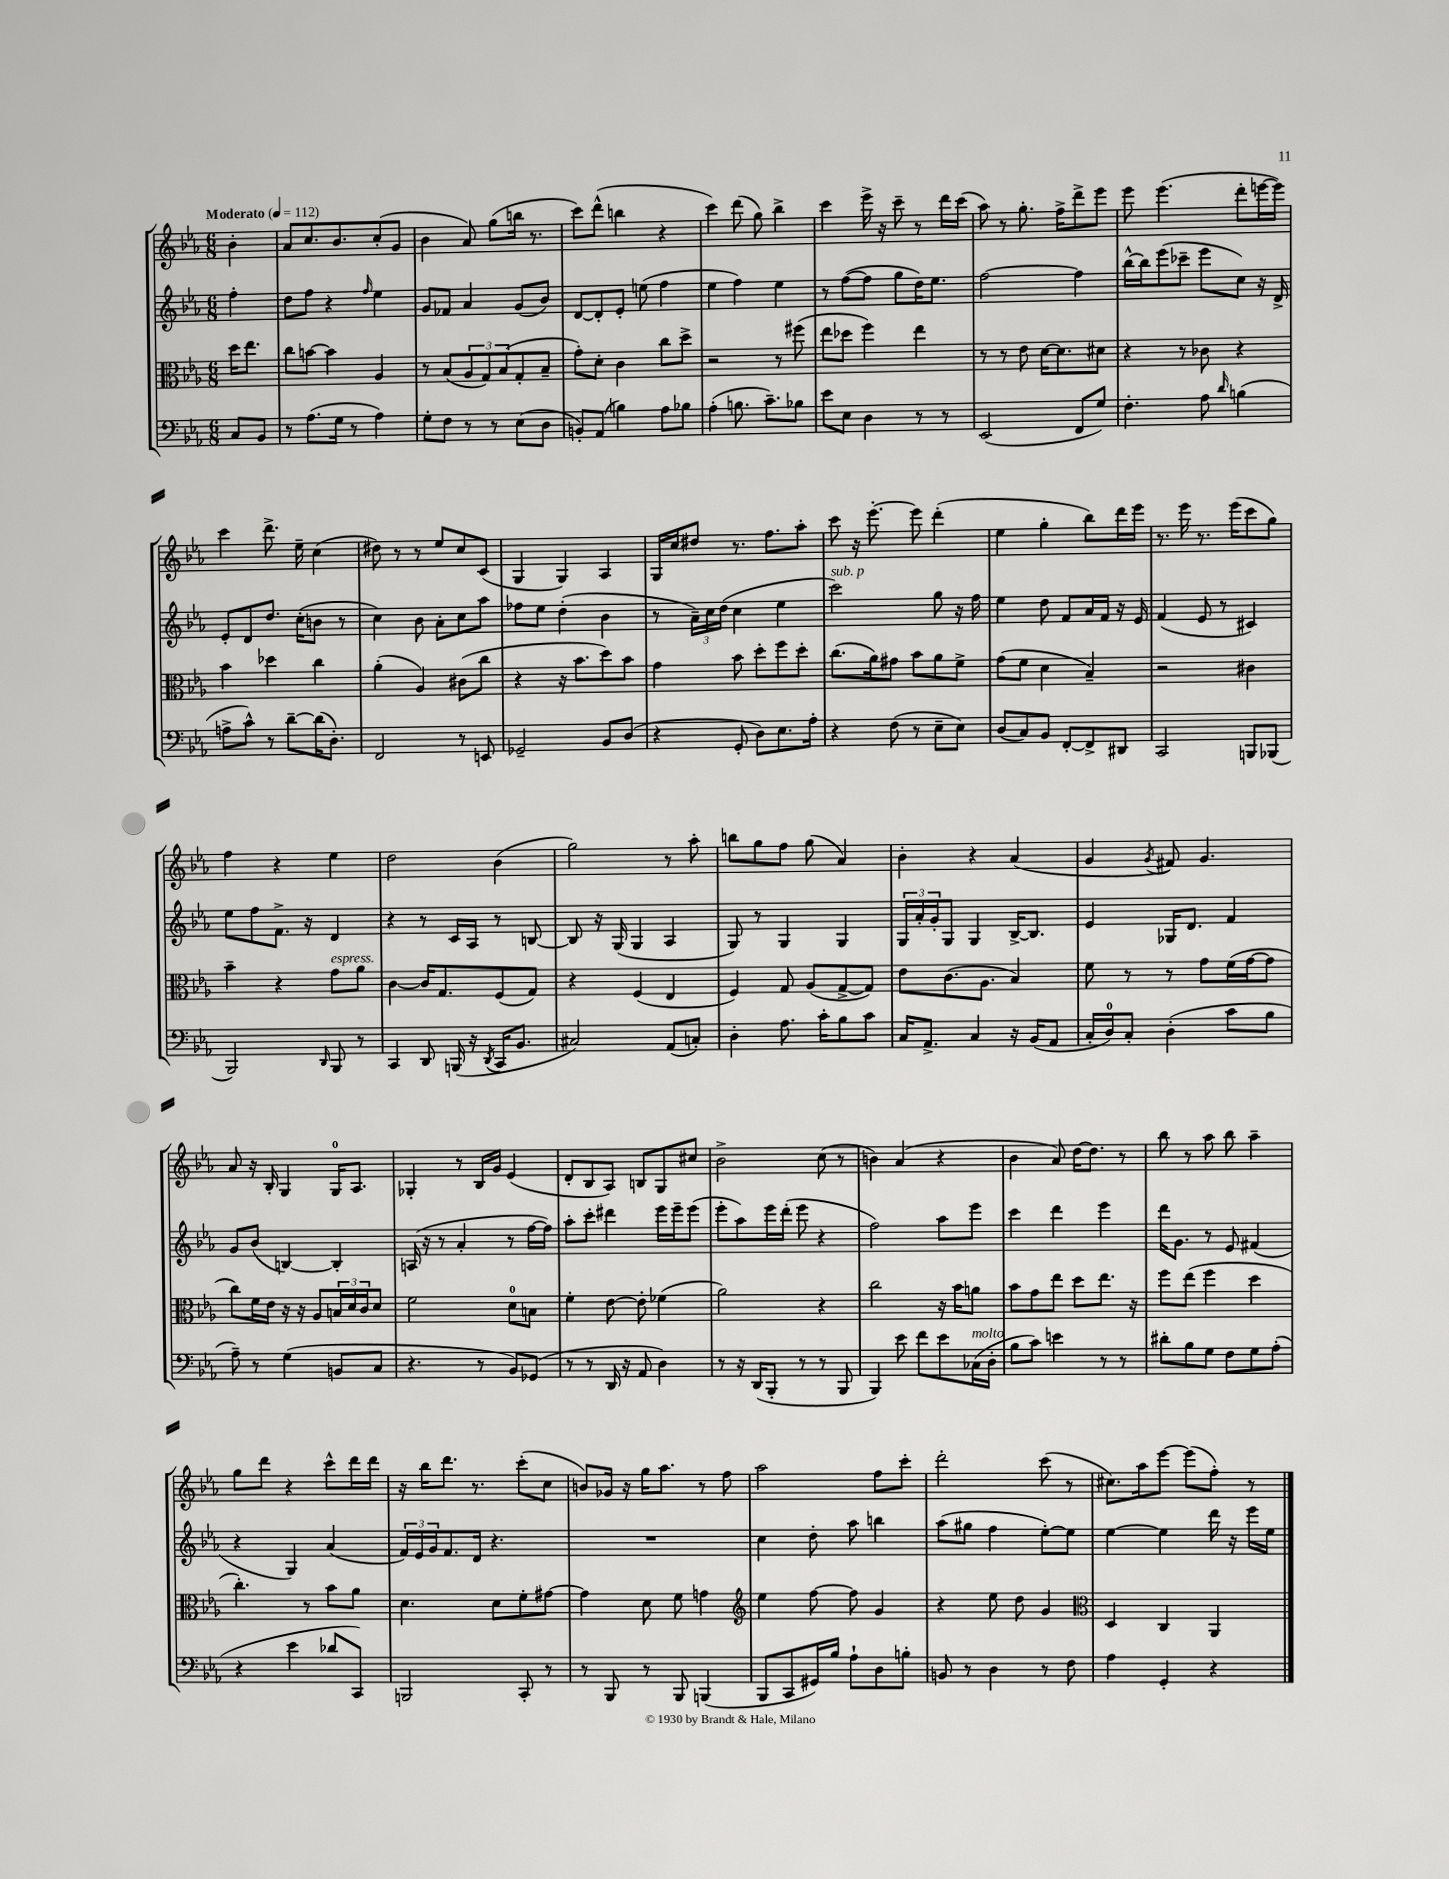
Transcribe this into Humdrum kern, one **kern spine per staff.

**kern	**kern	**kern	**kern
*staff4	*staff3	*staff2	*staff1
*clefF4	*clefC3	*clefG2	*clefG2
*k[b-e-a-]	*k[b-e-a-]	*k[b-e-a-]	*k[b-e-a-]
*M6/8	*M6/8	*M6/8	*M6/8
*MM112	*MM112	*MM112	*MM112
8C	16dd	4ff'	4b-'
.	8.ee-	.	.
8BB-	.	.	.
=	=	=	=
8r	8cc	8dd	8a-
(8.A-	[8b	8ff	8.cc
.	4b]	4r	.
16G	.	.	8.b-
8r	.	.	.
.	.	16qqff	.
4A-)	4A-	4ee-	(8cc'
.	.	.	8g
=	=	=	=
8G'	8r	8g	4b-
8F	(8B-	8f-	.
8r	12A-	4a-	8a-)
.	12G)	.	.
8r	.	.	(8gg
.	(12B-	.	.
(8E-	8G'	(8g	16bb
.	.	.	8.r
8D	8B-~	8b-)	.
=	=	=	=
8BB')	8g')	[8d	8ccc)
(8AA-	8d'	8d']	(8ddd^^
4B)	4c	8e-'	4bb
.	.	(8ee	.
8A-	8cc	4ff	4r
8B-	8dd^	.	.
=	=	=	=
(4A-'	2r	4ee-	4ccc)
8.B	.	4ff)	(8ddd
.	.	.	8gg)
8.c~)	.	.	.
.	8r	4ee-	4bb-^
8B-	(8ff#	.	.
=	=	=	=
8e-	8ee-	8r	4ccc
8E-	8dd-	([8ff	.
4D	4ff)	8ff]	16eee-^
.	.	.	16r
.	.	8gg	8ccc~
8r	4ee-	16dd)	8r
.	.	8.ee-	.
8r	.	.	16ddd
.	.	.	(16ccc
=	=	=	=
(2EE-	8r	[2ff	8aa-)
.	8r	.	8r
.	8e-	.	8.gg'
.	[16d	.	.
.	8.d]	.	16ff^
8FF	.	4ff]	8ddd^
8G)	8d#	.	8eee-
=	=	=	=
4.F'	4r	[16bb-^^	8eee-
.	.	16bb-]	.
.	.	(8eee-	(4.eee-
.	8r	8ccc-~	.
8A-	8c-	8eee-	.
16qqd	.	.	.
(4B	4r	8cc)	8ddd'
.	.	16r	[16eee
.	.	16d^	16eee])
=	=	=	=
8A^	4b-	8e-'	4ccc
8c^^)	.	8d	.
8r	4dd-	8.dd	8.ddd^
[8d~	.	.	.
.	.	(16cc'	16ee-~
(16d]	4cc	8b	(4cc
8.D')	.	.	.
.	.	8r	.
=	=	=	=
2FF	(4a-'	4cc)	8dd#)
.	.	.	8r
.	4A-)	8b-	8r
.	.	8a-'	8ee-
8r	(8c#	8cc	8cc
8EE	8cc	8aa-	(8c
=	=	=	=
2GG-~	4r	8ff-	4G
.	.	8ee-	.
.	16r	(4dd'	4G)
.	8.b-	.	.
8BB-	8dd)	4b-	4A-
(8D	8b-	.	.
=	=	=	=
4r	4g	8r	16G
.	.	.	16cc
.	.	24a-~)	8dd#
.	.	24cc	.
.	.	(24dd	.
8GG'	8b-	4cc	8.r
8D)	8dd'	.	.
.	.	.	8.ff
8.E-	8ff	4ee-	.
.	8dd'	.	8aa-'
16A-'	.	.	.
=	=	=	=
4r	(8.cc	2ccc)	8ccc
.	.	.	16r
.	16a-)	.	[8.eee-'
(8F	8g#	.	.
8r	8b-	.	8eee-]
8E-~	8a-	8gg	(4ddd'
8E-)	8f^	16r	.
.	.	16ff	.
=	=	=	=
(8D	(8g	4ee-	4ee-
8C)	8f	.	.
8BB-	4d	8dd	4gg'
[8FF'	.	8f	.
8FF^]	4B-~)	16a-	8bb-)
.	.	16f	.
8DD#	.	16r	16ddd
.	.	16e-	16eee-
=	=	=	=
2CC	2r	(4f	8.r
.	.	.	16eee-
.	.	8e-	8.r
.	.	8r	.
.	.	.	(16eee-
8BBB	4c#	4c#)	8ccc
(8BBB-	.	.	8gg)
=	=	=	=
2BBB-)	4b-~	8ee-	4ff
.	.	8ff	.
.	4r	8.f^	4r
.	.	16r	.
16qqDD	.	.	.
8BBB-	8g	4d	4ee-
8r	8a-	.	.
=	=	=	=
4CC	[4c	4r	2dd
8DD	16c]	8r	.
.	8.G	.	.
(16BBB	.	16c	.
16r	.	16A-	.
8qDD	.	.	.
16CC	(8F	8r	(4b-
8.BB-	.	.	.
.	8G)	[8B	.
=	=	=	=
2C#)	4r	8B]	2gg)
.	.	16r	.
.	.	(16G	.
.	(4F	4G	.
(8AA-	4E-	4A-	8r
8C')	.	.	8aa-'
=	=	=	=
4D'	4F)	8G)	8bb
.	.	8r	8gg
8.A-	8G	4G	8ff
.	(8A-	.	(8gg
16c'	.	.	.
8B-	[8G^	4G	4a-)
8c	8G])	.	.
=	=	=	=
16C	8e-	24G	4b-'
.	.	24a-'	.
8.AA-^	.	.	.
.	.	24g'	.
.	(8.c	8G	.
4C	.	4G	4r
.	8.A-	.	.
16r	4B-)	[16B-^	(4a-
(16BB-	.	8.B-]	.
8AA-	.	.	.
=	=	=	=
16C'	8f	4e-	4g
16D)	.	.	.
8C'	8r	.	.
.	.	.	8qg
(4D'	8r	16G-	8f#)
.	.	8.d	.
.	8g	.	4.g
8c	(16f	4f	.
.	[16g	.	.
8B-	8g]	.	.
=	=	=	=
8A-~)	8cc)	8g	8a-
8r	16f	(8b-	16r
.	16e-	.	16B-'
(4G	16r	[4B)	4G
.	16r	.	.
.	8A-	.	.
8BB	24B	4B']	16G
.	24d	.	.
.	.	.	8.A-
.	24c	.	.
8C	8d	.	.
=	=	=	=
4.r	2f	(16A	4G-'
.	.	16r	.
.	.	8r	.
.	.	4a-'	8r
8r	.	.	16B-
.	.	.	16g
8BB-)	8d	8r	(4e-
(8GG-	8B	[16ff	.
.	.	16ff])	.
=	=	=	=
8r	4f'	8aa-'	8d'
8r	.	8ccc'	8B-
16DD	[8e-	4ddd#	8A-)
16r	.	.	.
8AA-	8e-']	.	8B
4D)	(4f-	16eee-	8G
.	.	16eee-~	.
.	.	(8eee-	8cc#
=	=	=	=
8r	2a-)	8eee-'	2b-^
16r	.	8aa-)	.
(16DD	.	.	.
8BBB-'	.	16eee-	.
.	.	(16ddd'	.
8r	.	8eee-	.
8r	4r	4r	(8cc
8BBB-	.	.	8r
=	=	=	=
4BBB-)	2cc	2ff)	4b)
8e-	.	.	(4a-
8f	.	.	.
8e-	16r	8aa-	4r
.	16b-	.	.
(16C-	8a	8eee-	.
16D'	.	.	.
=	=	=	=
8B-	8b-	4ccc	4b-
8c)	8g	.	.
4e	8ee-	4ddd	8a-)
.	8dd	.	[16dd
.	.	.	8.dd]
8r	8.ee-	4eee-	.
8r	.	.	8r
.	16r	.	.
=	=	=	=
8d#'	8ff	16ddd	8bb-
.	.	8.g	.
8B-	(8ee-	.	8r
8G	4ff	8r	8aa-
8F	.	8e-	8bb-
8G	4dd	(4f#	4aa-~
(8A-'	.	.	.
=	=	=	=
4r	4.cc')	4r	8gg
.	.	.	8ddd
4e-	.	4G)	4r
.	8r	.	.
8d-	8b-	(4a-	8ccc^^
8CC)	8a-	.	16ddd
.	.	.	16ddd
=	=	=	=
2BBB	4.d	24f)	16r
.	.	24e-	.
.	.	.	16bb-
.	.	24g	.
.	.	8.f	8.ddd
.	.	16d	8.r
.	8d	4.r	.
8CC'	8f'	.	(8ccc'
8r	[8g#	.	8cc
=	=	=	=
8r	4g#]	2.r	8b)
8BBB-	.	.	16g-
.	.	.	16r
8r	8d	.	16gg
.	.	.	8.aa-
8BBB-	8f	.	.
(4BBB	4g	.	8r
.	.	.	8ff
=	=	=	=
*	*clefG2	*	*
8BBB-	4ee-	4cc	2aa-
8CC	.	.	.
16GG#)	[8ff	8dd'	.
16B-	.	.	.
8A-`	8ff]	8aa-	.
8D	4g	4bb	8ff
8B'	.	.	8ccc'
=	=	=	=
8BB	4r	(8aa-	2ddd'
8r	.	8gg#	.
4D	8ee-	4ff	.
.	8dd	.	.
8r	4g	[8ee-')	(8ccc
8F	.	8ee-]	8r
=	=	=	=
*	*clefC3	*	*
4A-	4D	[4ee-	8.cc#)
.	.	.	16aa-
4GG'	4C	4ee-]	[8eee-
.	.	.	(8eee-]
4r	4AA-	16ddd	8ff')
.	.	16r	.
.	.	16eee-	8r
.	.	16ee-	.
==	==	==	==
*-	*-	*-	*-
